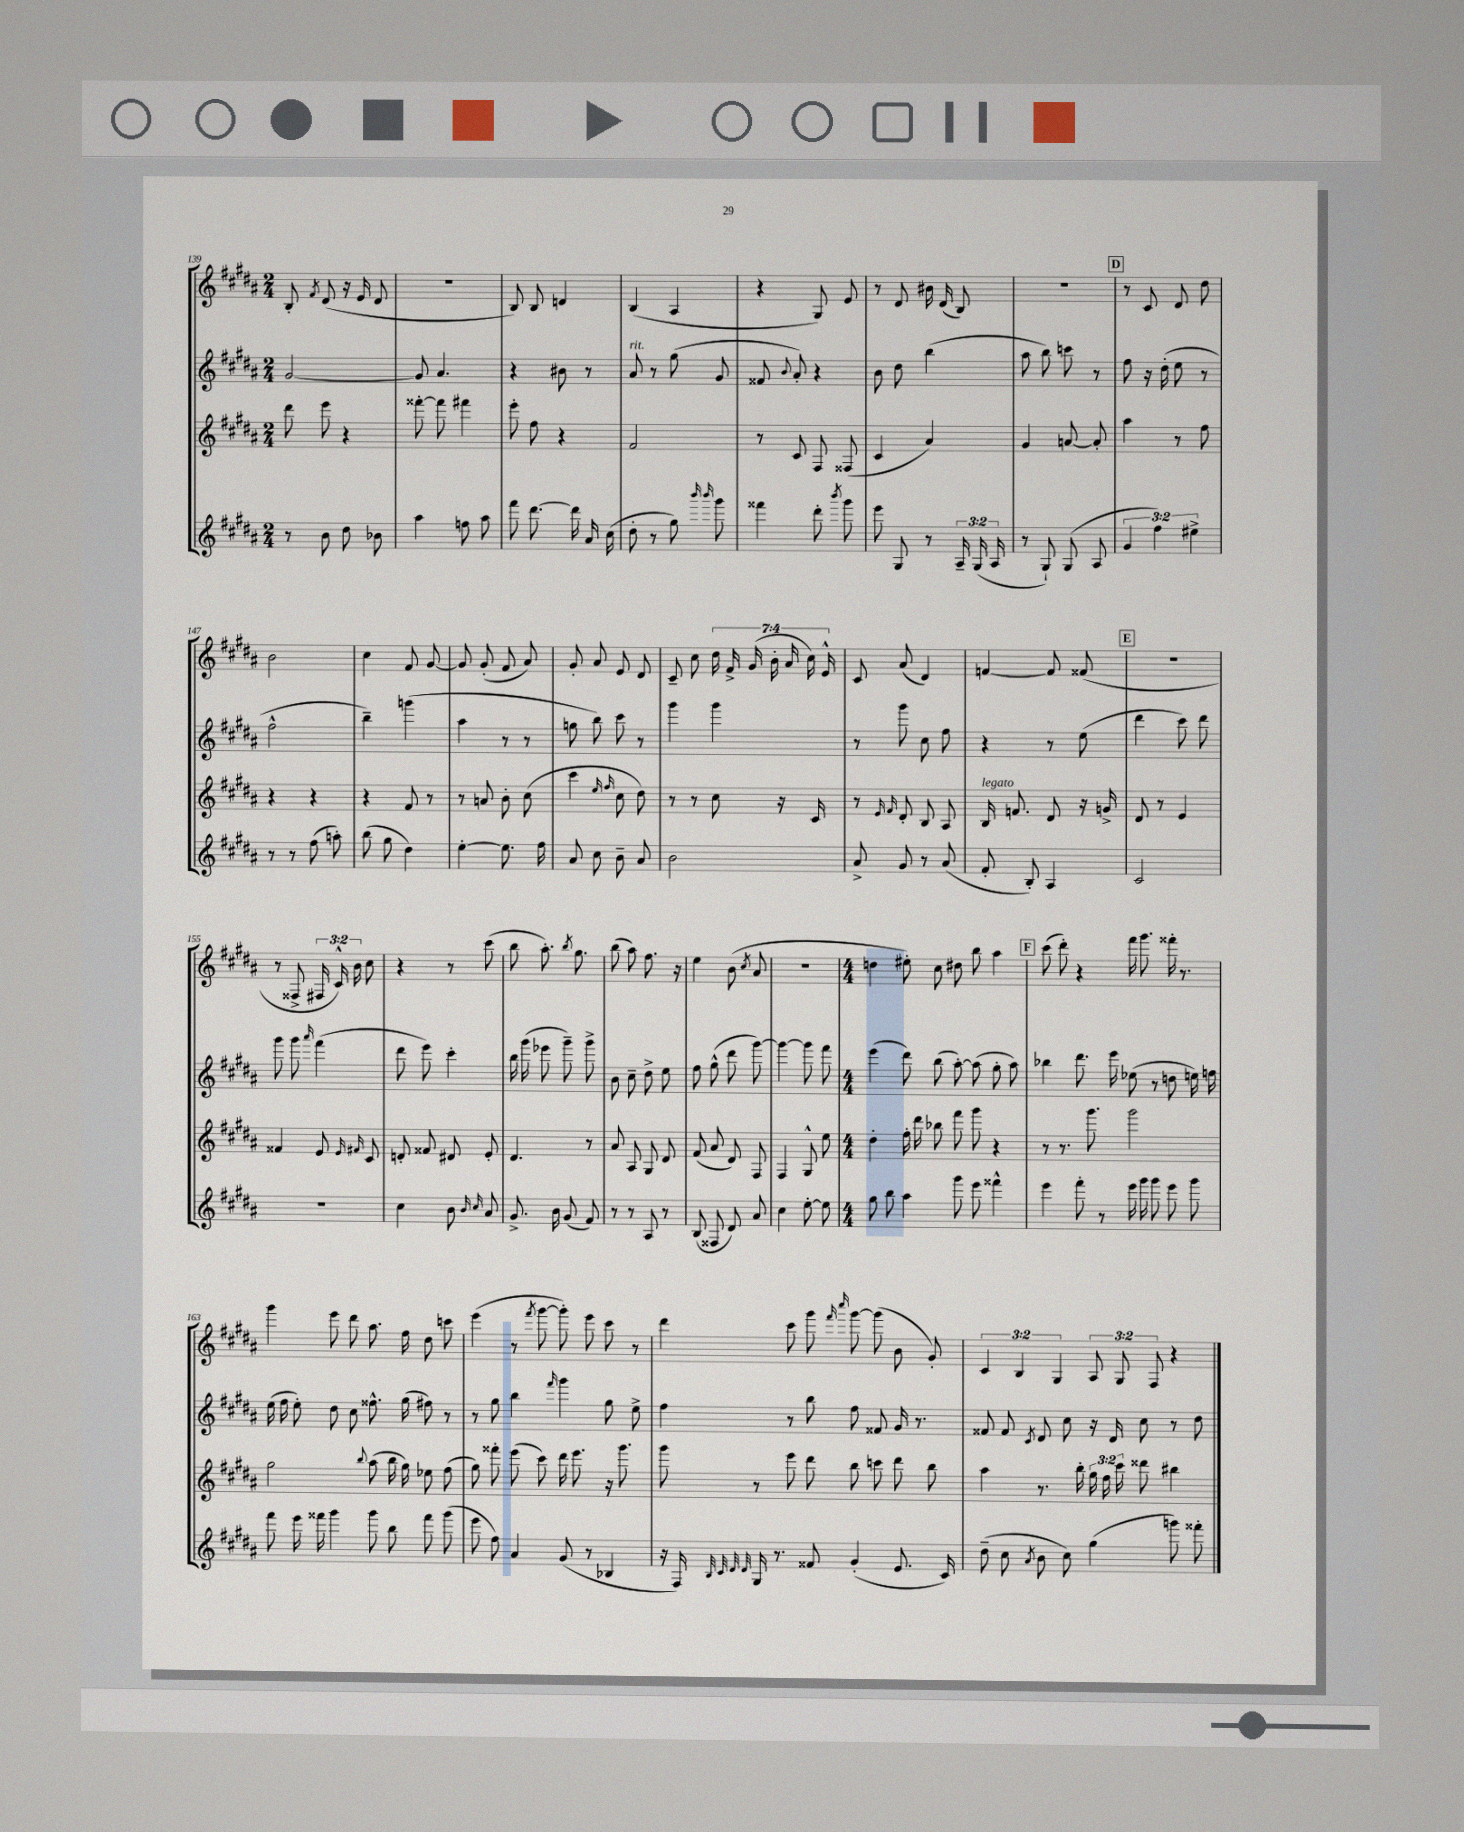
<<
\new StaffGroup <<
\new Staff = "s0" {
    \clef treble \key b \major \numericTimeSignature \time 2/4 \override Staff.TupletNumber.text = #tuplet-number::calc-fraction-text
    \autoBeamOff b8-. \acciaccatura { fis'8 } dis'8( r16 e'16 dis'8 |
    R2 |
    b8) b8 d'4 |
    b4( ais4 |
    r4 gis8) e'8 |
    r8 dis'8 bis'16 dis'16( b8) |
    r2 |
    \mark \markup { \box "D" } r8 cis'8 dis'8 dis''8 |
    b'2 |
    cis''4 fis'8 gis'8~ |
    gis'8 gis'8-.( fis'8 ais'8) |
    gis'8-. ais'8 e'8 dis'8 |
    cis'8-- cis''8 \tuplet 7/4 { dis''16 fis'16-> gis'16( b'16-. ais'16 cis''16) e'16-^ } |
    cis'8 ais'8( dis'4) |
    f'4~ f'8 fisis'8( |
    \mark \markup { \box "E" } r2 |
    r8 fisis8-> \tuplet 3/2 { fis16 cis'16-^) b'16 } cis''8 |
    r4 r8 cis'''8( |
    b''8 ais''8.-.) \acciaccatura { b''8 } gis''8. |
    b''8( ais''8) fis''8. r16 |
    e''4 b'8( \acciaccatura { cis''8 } ais'8 |
    R2 |
    \numericTimeSignature \time 4/4 d''4 eis''8-.) cis''8 dis''8 b''8 ais''4 |
    \mark \markup { \box "F" } cis'''8( dis'''8-.) r4 fis'''16 gis'''8. fisis'''16-. r8. |
    gis'''4 e'''8 dis'''8 ais''8. fis''16 dis''8 c'''8 |
    e'''4( r8 \acciaccatura { fis'''8 } gis'''8~ gis'''8-.) e'''8 cis'''8 r8 |
    dis'''4 cis'''8 gis'''8 \grace { fis'''16 cis''''16 } gis'''8~ gis'''8( b'8 gis'8-.) |
    \tuplet 3/2 { cis'4 b4 gis4 } \tuplet 3/2 { ais8 gis8 fis8 } r4 \bar "|." |
}
\new Staff = "s1" {
    \clef treble \key b \major \numericTimeSignature \time 2/4
    \autoBeamOff gis'2~ |
    gis'8 ais'4. |
    r4 bis'8 r8 |
    ais'8^\markup { \italic "rit." } r8 gis''8( gis'8 |
    fisis'8 \appoggiatura { b'8 } ais'8-.) r4 |
    b'8 dis''8 b''4( |
    ais''8 b''8) c'''8 r8 |
    \mark \markup { \box "D" } fis''8 r16 dis''16-.( e''8 r8 |
    fis''2-^ |
    b''4--) g'''4( |
    ais''4 r8 r8 |
    g''8 b''8) cis'''8 r8 |
    gis'''4 gis'''4 |
    r8 gis'''8 cis''8 fis''8 |
    r4 r8 e''8( |
    \mark \markup { \box "E" } dis'''4 cis'''8) dis'''8 |
    gis'''8 gis'''8 \grace { ais'''16 } fis'''4( |
    dis'''8 e'''8) cis'''4-. |
    b''16 gis'''16( ees'''8 gis'''8--) gis'''8-> |
    b'8 cis''8-- dis''8-> e''8 |
    fis''8 gis''8-^( dis'''8 gis'''8~) |
    gis'''4~ gis'''8 fis'''8 |
    \numericTimeSignature \time 4/4 e'''4( dis'''8) b''8( ais''8~-.) ais''8( gis''8-. ais''8) |
    \mark \markup { \box "F" } bes''4 dis'''8. e'''16 ees''8( r8 d''8 e''16) f''16 |
    e''16( fis''16 e''8-.) dis''8 cis''8 fisis''8.-^ gis''16( fis''8) r8 |
    r8 gis''8 b''4 \grace { fis'''16 } gis'''4 gis''8 e''8-> |
    fis''4 r8 b''8 fis''8 fisis'8 gis'16 r8. |
    fisis'8 fisis'8 \acciaccatura { cis'8 } dis'8 cis''8 r16 dis'16 cis''8 r8 dis''8 \bar "|." |
}
\new Staff = "s2" {
    \clef treble \key b \major \numericTimeSignature \time 2/4 \override Staff.TupletNumber.text = #tuplet-number::calc-fraction-text
    \autoBeamOff dis'''8 e'''8 r4 |
    fisis'''8~-. fisis'''8 fis'''4 |
    e'''8-. fis''8 r4 |
    fis'2 |
    r8 cis'8 fis8 fisis8( |
    cis'4 ais'4) |
    gis'4 a'8~ a'8-. |
    \mark \markup { \box "D" } ais''4 r8 fis''8 |
    r4 r4 |
    r4 fis'8 r8 |
    r8 a'8 b'8-. cis''8( |
    cis'''4 \grace { e''16 fis''16 } cis''8 dis''8) |
    r8 r8 cis''8 r16 cis'16 |
    r8 \grace { e'16 fis'16 } dis'8-. b8 ais8 |
    b16^\markup { \italic "legato" } f'8. dis'8 r16 g'16-> |
    \mark \markup { \box "E" } dis'8 r8 e'4 |
    fisis'4 e'8 \grace { e'16 fis'16 } cis'8 |
    d'8-. fisis'8 dis'8 e'8-. |
    dis'4. r8 |
    ais'8 ais8 gis8 dis'8 |
    fis'8( ais'8 dis'8) fis8 |
    fis4 gis8-^ e''8 |
    \numericTimeSignature \time 4/4 dis''4-. fis''16-. dis'''16 bes''8 fis'''8 gis'''8 r4 |
    \mark \markup { \box "F" } r8 r8. gis'''8. gis'''2 |
    gis''2 \appoggiatura { b''8 } ais''8( b''16 gis''16) ees''8 fis''8( |
    gis''8) fisis'''8-. e'''8( cis'''8) dis'''16 e'''8. r16 gis'''8. |
    gis'''8 r8 e'''8 dis'''8 b''8 c'''8 dis'''8 b''8 |
    ais''4 r8. b''16-. \tuplet 3/2 { gis''16 fis''16 cis'''16 } disis'''8 bis''4 \bar "|." |
}
\new Staff = "s3" {
    \clef treble \key b \major \numericTimeSignature \time 2/4 \override Staff.TupletNumber.text = #tuplet-number::calc-fraction-text
    \autoBeamOff r8 b'8 dis''8 bes'8 |
    ais''4 f''8 ais''8 |
    fis'''8 dis'''8.~ dis'''16 ais'16 cis''16( |
    dis''8-. r8 gis''8) \grace { b'''16 b'''16 } gis'''8 |
    fisis'''4 dis'''8-. \acciaccatura { b'''8 } gis'''8 |
    e'''8 gis8 r8 \tuplet 3/2 { ais16-- gis16( ais16 } |
    r8 gis8-!) gis8( ais8 |
    \mark \markup { \box "D" } \tuplet 3/2 { gis'4 fis''4) eis''4-> } |
    r8 r8 fis''8( a''8-.) |
    b''8( gis''8 dis''4) |
    e''4~-. e''8. fis''16 |
    ais'8 cis''8 b'8-- ais'8 |
    b'2 |
    ais'8-> gis'8 r8 ais'8( |
    fis'8-. b8-.) ais4 |
    \mark \markup { \box "E" } cis'2 |
    r2 |
    cis''4 b'8 \grace { b'16 cis''16 } ais'8 |
    gis'8.-> b'16 gis'8( fis'8) |
    r8 r8 ais8 r8 |
    b8( fisis8 dis'8) ais'8 |
    cis''4 e''8~-. e''8 |
    \numericTimeSignature \time 4/4 gis''8 b''8 ais''4 gis'''8 e'''8 fisis'''4-^ |
    \mark \markup { \box "F" } e'''4 fis'''8-. r8 e'''16 gis'''16 gis'''8 e'''8 gis'''8 |
    fis'''8 e'''16 fisis'''16 gis'''4 gis'''8 b''8 fisis'''8 gis'''8( |
    e'''8 fis''8) ais'4 gis'8( r8 bes4 |
    r16 fis16) \grace { b32 cis'32 dis'32 dis'32 } gis16 r8. fisis'8 gis'4-.( e'8. cis'16) |
    dis''8--( cis''8 \acciaccatura { ais'8 } b'8 cis''8) gis''4( g'''8) fisis'''8-. \bar "|." |
}
>>
>>
\layout { \context { \Score currentBarNumber = #139 } }
